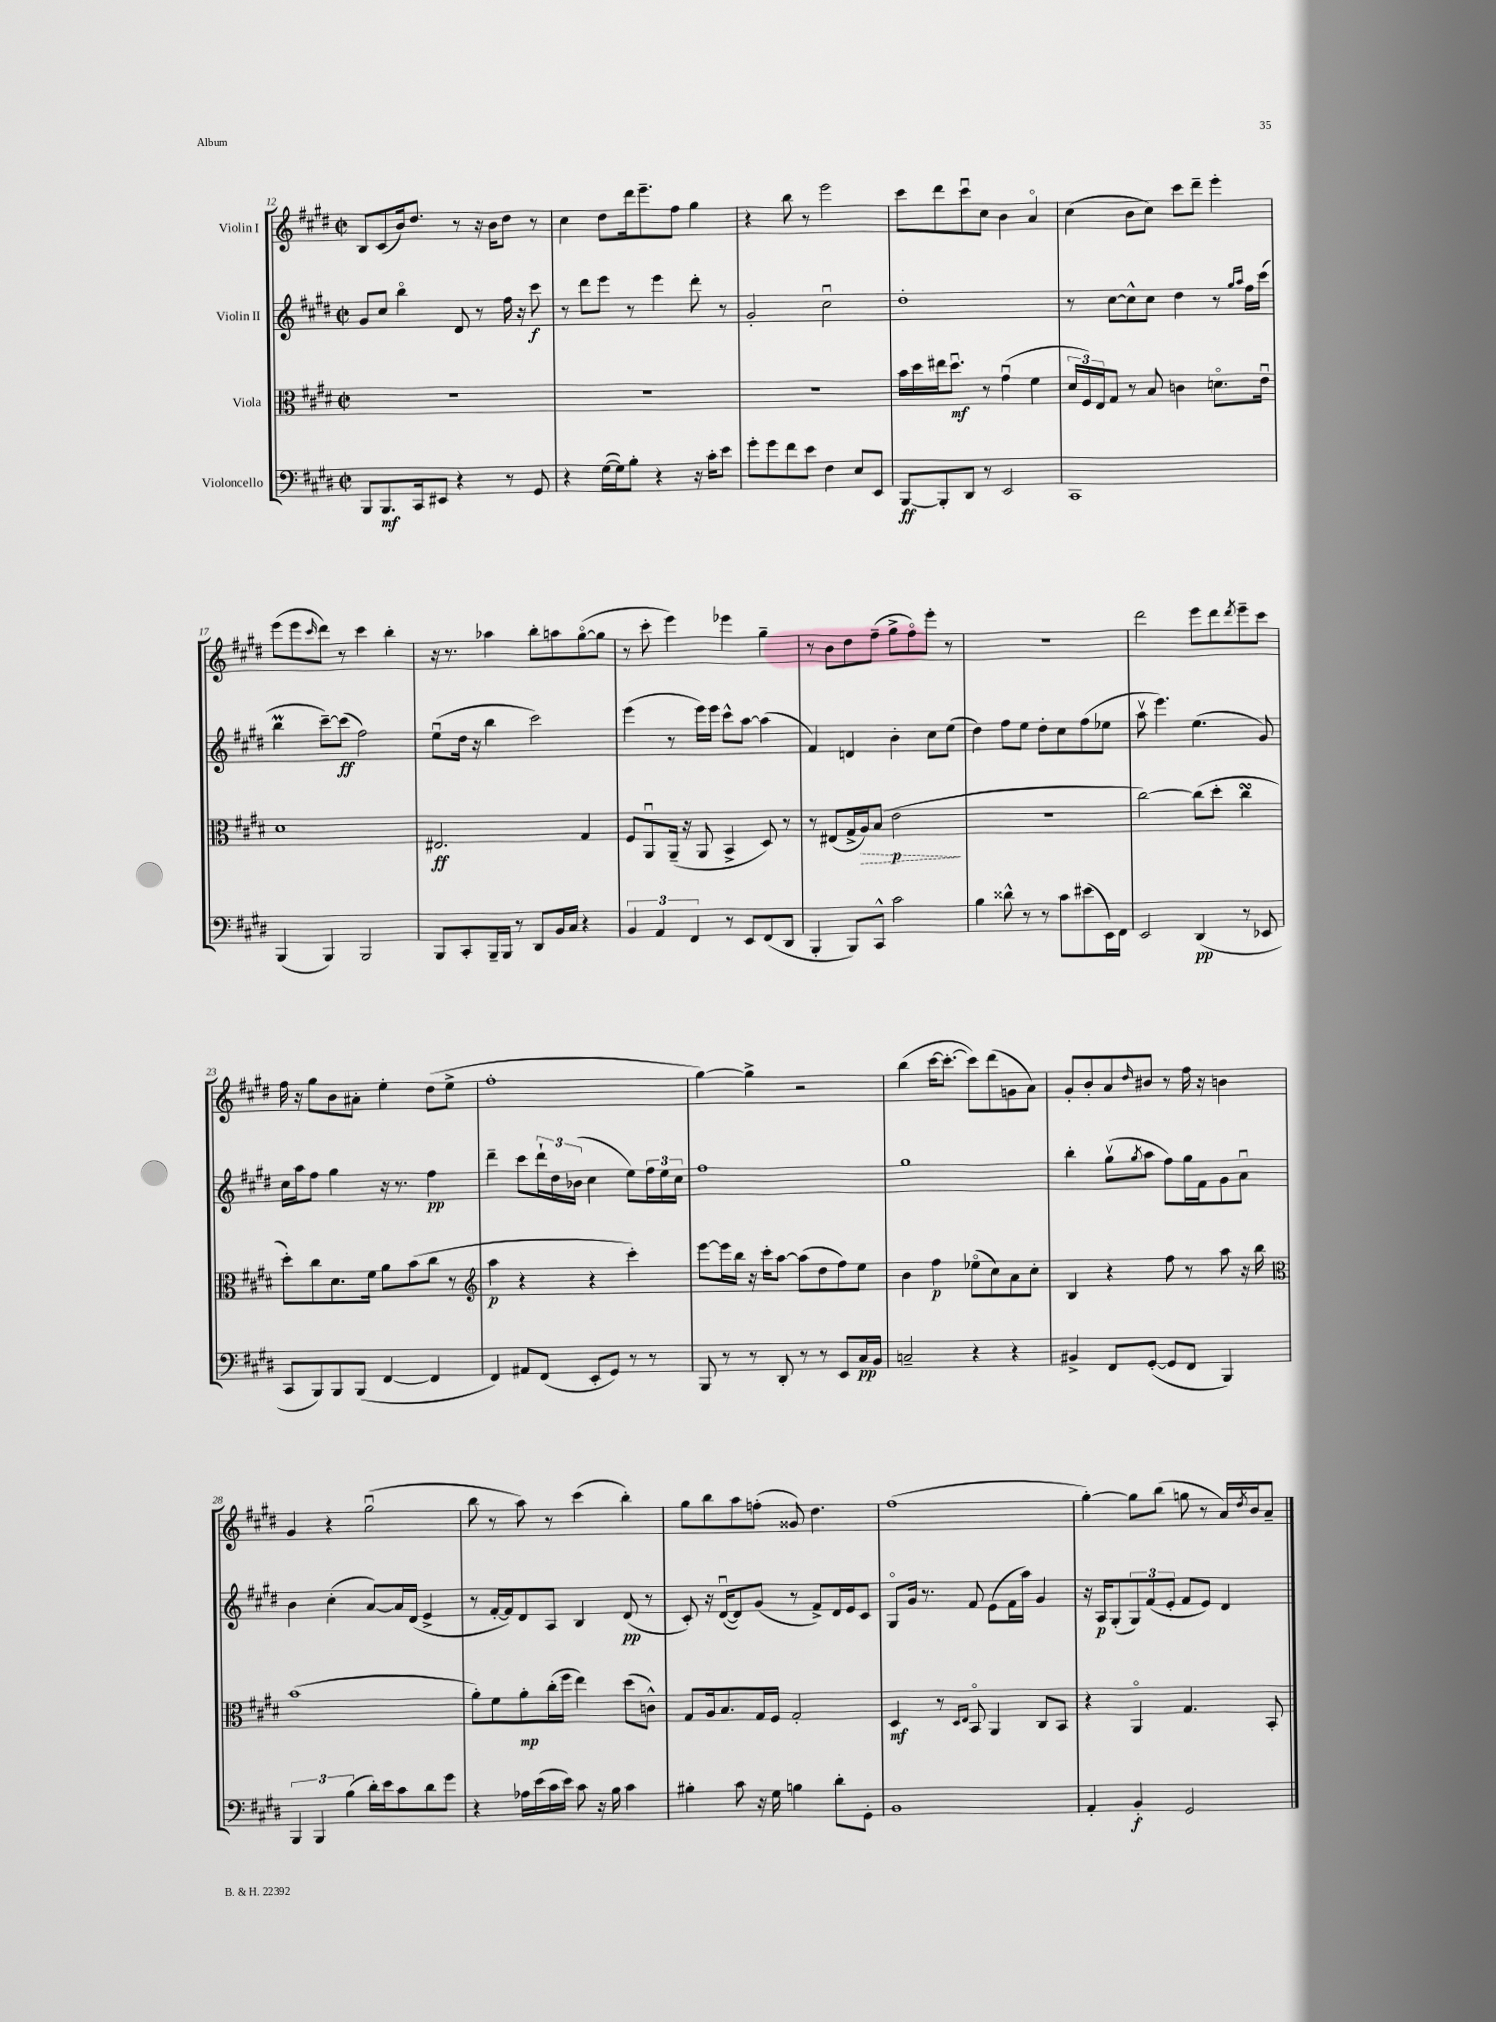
<<
\new StaffGroup <<
\new Staff = "s0" \with { instrumentName = "Violin I" } {
    \clef treble \key e \major \defaultTimeSignature \time 2/2
    b8 cis'8( b'16) dis''8. r8 r16 b'16 dis''8 r8 |
    cis''4 dis''8 dis'''16 e'''8.-- fis''8 gis''4 |
    r4 b''8 r8 e'''2 |
    cis'''8 dis'''8 cis'''8\downbow cis''8 b'4 a'4\flageolet |
    cis''4( b'8 cis''8) cis'''8 dis'''8-- e'''4-. |
    e'''8( e'''8 \grace { cis'''16 } dis'''8) r8 cis'''4 b''4-. |
    r16 r8. aes''4 b''8-. a''8 gis''8~\flageolet( gis''8 |
    r8 cis'''8-. e'''4) ees'''4 gis''4-- |
    r8 b'8 dis''8 fis''8--( gis''8-> fis''8\flageolet) e'''8-. r8 |
    R1 |
    dis'''2 e'''8 dis'''8 \acciaccatura { dis'''8 } e'''8-- cis'''8 |
    fis''16 r16 gis''8 b'8 ais'8-. e''4-. dis''8( e''8-> |
    fis''1-. |
    gis''4~) gis''4-> r2 |
    b''4( cis'''16~ cis'''8.~-. cis'''8) dis'''8( g'8 a'8) |
    gis'8-. b'8-. a'8 \grace { dis''16 } bis'8 r8 fis''16 r16 b'4 |
    gis'4 r4 gis''2\downbow( |
    b''8 r8 a''8) r8 cis'''4( b''4-.) |
    gis''8 b''8 a''8 f''8-.( gisis'8) dis''4. |
    fis''1( |
    gis''4~-.) gis''8 b''8( g''8 r8 a'16) \acciaccatura { dis''8 } b'16 a'8-- \bar "|." |
}
\new Staff = "s1" \with { instrumentName = "Violin II" } {
    \clef treble \key e \major \defaultTimeSignature \time 2/2
    gis'8 cis''8 b''4\flageolet dis'8 r8 fis''16 r16 cis'''8\f |
    r8 dis'''8 e'''8 r8 e'''4 dis'''8-. r8 |
    gis'2-. cis''2\downbow |
    dis''1-. |
    r8 cis''8~ cis''8-^ cis''8 dis''4 r8 \grace { gis''16 a''16 } fis''16 cis'''16( |
    b''4\prall cis'''8~--) cis'''8\ff( fis''2) |
    e''8\downbow( dis''16 r16 b''4 cis'''2) |
    e'''4( r8 e'''16) e'''16 cis'''8-^ a''8~ a''4( |
    fis'4) d'4 b'4-. cis''8 e''8( |
    dis''4) fis''8 e''8 dis''8-. cis''8 fis''8( ees''8 |
    a''8\upbow e'''4.) e''4.( gis'8) |
    cis''16 a''16 fis''8 gis''4 r16 r8. fis''4\pp |
    dis'''4-- cis'''8 \tuplet 3/2 { dis'''16-! dis''16 bes'16( } cis''4 e''8) \tuplet 3/2 { fis''16 e''16 cis''16 } |
    fis''1 |
    gis''1 |
    b''4-. gis''8\upbow( \acciaccatura { gis''8 } a''8 fis''8) gis''16 fis'16 gis'8 a'8\downbow |
    b'4 cis''4-.( a'8~) a'16 dis'16( e'4-> |
    r8 fis'16~-. fis'16) dis'8 a8 b4 dis'8\pp( r8 |
    cis'8-.) r16 dis'16~\downbow( dis'8) gis'8( r8 fis'8->) dis'16 e'16 cis'8 |
    gis8\flageolet gis'16 r8. fis'8 e'8( fis'16 a''16) gis'4 |
    r16 a16\p gis8-.( \tuplet 3/2 { gis8) fis'8( e'8-. } fis'8 e'8) dis'4 \bar "|." |
}
\new Staff = "s2" \with { instrumentName = "Viola" } {
    \clef alto \key e \major \defaultTimeSignature \time 2/2
    R1 |
    R1 |
    R1 |
    b'16 dis''16 eis''16 dis''8.\downbow\mf r8 gis'4\downbow( fis'4 |
    \tuplet 3/2 { dis'16 fis16) e16 } gis8 r8 b8 c'4 d'8.\flageolet e'16\downbow |
    dis'1 |
    eis2.\ff gis4 |
    fis8 a,8\downbow a,16--( r16 a,8 b,4-> dis8) r8 |
    r8 eis8( gis16-> \once \override Hairpin.style = #'dashed-line a16\>) b8( e'2\p\! |
    R1 |
    cis''2~) cis''8( dis''8-. cis''4\turn |
    dis''8-.) cis''8 dis'8. fis'16 a'8 b'8( cis''8 r8 |
    \clef treble a''4\p r4 r4 cis'''4-.) |
    e'''8~ e'''16 b''16 r16 cis'''16-. a''8~ a''8( dis''8 fis''8) e''8 |
    b'4 fis''4\p ees''8\flageolet( cis''8) a'8 cis''8-. |
    b4 r4 fis''8 r8 a''8 r16 b''16 |
    \clef alto b'1( |
    a'8-.) fis'8 a'8-.\mp cis''16-.( fis''16 e''4) dis''8( c'8-^) |
    gis8 a16 b8. gis16 fis16 gis2-. |
    dis4\mf r8 \grace { dis16 e16 } b,8\flageolet a,4 cis8 b,8 |
    r4 a,4\flageolet gis4. b,8-. \bar "|." |
}
\new Staff = "s3" \with { instrumentName = "Violoncello" } {
    \clef bass \key e \major \defaultTimeSignature \time 2/2
    b,,8 b,,8.\mf cis,16 eis,8 r4 r8 gis,8 |
    r4 gis16~( gis16) b8-. r4 r16 cis'16-. e'8 |
    gis'8-. gis'8 fis'8 e'8 fis4 e8 e,8 |
    b,,8~\ff b,,8-. dis,8 r8 e,2 |
    cis,1 |
    b,,4( b,,4) b,,2 |
    b,,8 cis,8-. b,,16-- b,,16 r8 dis,8 b,16 cis16 r4 |
    \tuplet 3/2 { b,4 a,4 fis,4 } r8 e,8 fis,8( dis,8 |
    b,,4-. b,,8) cis,8-^ cis'2 |
    b4 disis'8-^ r8 r8 cis'8 eis'8( e,16) fis,16 |
    e,2 dis,4\pp( r8 ees,8 |
    cis,8 b,,8) b,,8 b,,8( fis,4~ fis,4 |
    fis,4) ais,8 fis,8( e,8-. gis,8) r8 r8 |
    b,,8 r8 r8 dis,8-. r8 r8 e,8 cis16\pp b,16 |
    c2-- r4 r4 |
    bis,4-> fis,8 gis,8~-.( gis,8 fis,8 b,,4) |
    \tuplet 3/2 { b,,4 b,,4 b4( } dis'16-.) e'16 cis'8 dis'8 gis'8 |
    r4 aes16 e'16( cis'16 e'16) cis'8 r16 b16 cis'4 |
    bis4-. cis'8 r16 gis16 b4 dis'8-. gis,8-. |
    b,1 |
    a,4-. b,4-.\f gis,2 \bar "|." |
}
>>
>>
\layout { \context { \Score currentBarNumber = #12 } }
